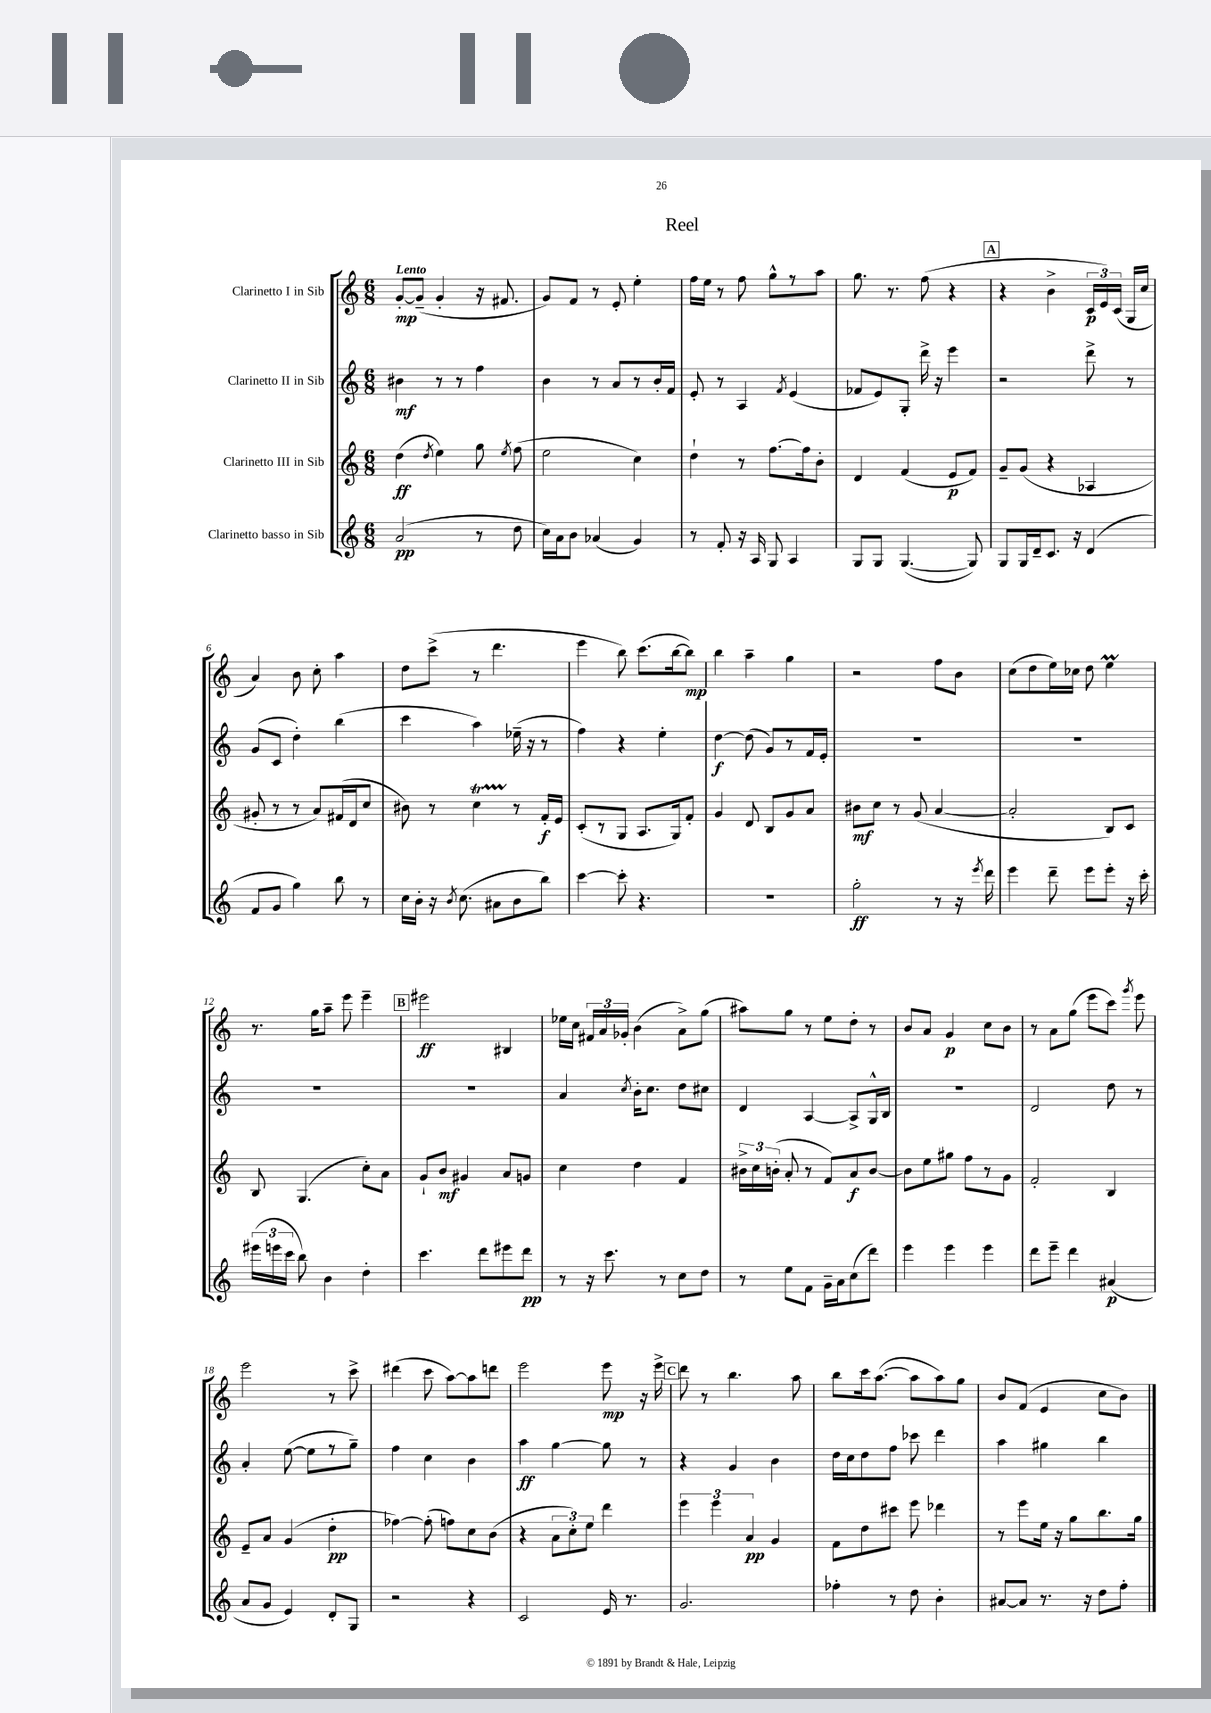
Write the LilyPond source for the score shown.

\header { title = "Reel" }
<<
\new StaffGroup <<
\new Staff = "s0" \with { instrumentName = "Clarinetto I in Sib" } {
    \clef treble \key c \major \numericTimeSignature \time 6/8 \tempo "Lento"
    \autoBeamOff g'8[~-.\mp g'8]--( g'4-. r16 fis'8. |
    g'8[) f'8] r8 e'8-. e''4-. |
    f''16[ e''16] r8 f''8 g''8[-^ r8 a''8] |
    g''8. r8. f''8( r4 |
    \mark \markup { \box "A" } r4 b'4-> \tuplet 3/2 { c'16[\p e'16) c'16]( } g16[ c''16] |
    a'4) b'8 c''8-. a''4 |
    d''8[ c'''8]->( r8 d'''4. |
    e'''4 b''8) c'''8.[( b''16~ b''8]\mp) |
    b''4 a''4-- g''4 |
    r2 f''8[ b'8] |
    c''8[( d''8 e''16) ces''16] d''8 e''4\prall |
    r8. g''16[ a''8]-- e'''8 e'''4-- |
    \mark \markup { \box "B" } eis'''2\ff bis4 |
    ees''16[ c''16] \tuplet 3/2 { fis'16[ a'16 ges'16]-. } b'4( a'8[->) g''8]( |
    ais''8[) g''8] r8 e''8[ d''8]-. r8 |
    b'8[ a'8] g'4\p c''8[ b'8] |
    r8 a'8[ g''8]( e'''8[ c'''8]) \acciaccatura { g'''8 } e'''8 |
    e'''2 r8 c'''8-> |
    dis'''4( c'''8 a''8[~) a''8 d'''8] |
    e'''2 e'''8\mp r16 e'''16-> |
    \mark \markup { \box "C" } d'''8 r8 b''4. a''8 |
    b''8[ c'''16 a''8.]~( a''8[ a''8) g''8] |
    b'8[ f'8]( e'4 c''8[ b'8]) \bar "|." |
}
\new Staff = "s1" \with { instrumentName = "Clarinetto II in Sib" } {
    \clef treble \key c \major \numericTimeSignature \time 6/8
    \autoBeamOff bis'4\mf r8 r8 f''4 |
    b'4 r8 a'8[ r8 b'16-. f'16] |
    e'8-. r8 a4 \acciaccatura { f'8 } e'4( |
    fes'8[ e'8) g8]-. d'''16-> r16 e'''4 |
    \mark \markup { \box "A" } r2 d'''8-> r8 |
    g'8[( c'8] d''4-.) b''4( |
    c'''4 a''4) ees''16--( r16 r8 |
    f''4) r4 e''4-. |
    d''4~\f d''8( g'8[) r8 f'16 e'16]-. |
    R2. |
    R2. |
    R2. |
    \mark \markup { \box "B" } R2. |
    a'4 \acciaccatura { c''8 } b'16[-. c''8.] d''8[ cis''8] |
    d'4 a4~ a8[-> g16-^ b16] |
    R2. |
    d'2 d''8 r8 |
    a'4-. e''8~( e''8[ r8 g''8]--) |
    f''4 c''4 b'4 |
    a''4\ff g''4~ g''8 r8 |
    \mark \markup { \box "C" } r4 g'4 b'4 |
    d''16[ c''16 d''8 f''8] ces'''8 d'''4 |
    a''4 gis''4 b''4 \bar "|." |
}
\new Staff = "s2" \with { instrumentName = "Clarinetto III in Sib" } {
    \clef treble \key c \major \numericTimeSignature \time 6/8
    \autoBeamOff d''4\ff( \acciaccatura { d''8 } e''4) g''8 \acciaccatura { e''8 } f''8( |
    e''2 c''4) |
    d''4-! r8 f''8.[~ f''16 b'8]-. |
    d'4 f'4( e'8[\p f'8]) |
    \mark \markup { \box "A" } g'8[-- g'8]( r4 aes4 |
    gis'8-. r8 r8 a'8[) fis'16( d'16 c''8] |
    bis'8) r8 c''4\startTrillSpan r8\stopTrillSpan f'16[-.\f e'16] |
    c'8[-.( r8 g8] a8.[ g16) f'8]-. |
    g'4 d'8 b8[ g'8 a'8] |
    bis'8[\mf c''8] r8 g'8( a'4~ |
    a'2-. b8[) c'8] |
    b8 g4.( c''8[-.) a'8] |
    \mark \markup { \box "B" } g'8[-! b'8]\mf gis'4 a'8[ g'8] |
    c''4 d''4 f'4 |
    \tuplet 3/2 { bis'16[-> c''16 b'16]-.( } a'8-. r8 f'8[) a'8\f b'8]~ |
    b'8[ e''8 gis''8] f''8[ r8 g'8] |
    f'2-. b4 |
    e'8[-- a'8] g'4( d''4-.\pp |
    fes''4~) fes''8-.( f''8[) c''8 b'8]( |
    r4 \tuplet 3/2 { a'8[ c''8-.) e''8] } d'''4 |
    \mark \markup { \box "C" } \tuplet 3/2 { e'''4 e'''4 a'4\pp } g'4 |
    f'8[ d''8 cis'''8] e'''8 des'''4 |
    r8 e'''8[ e''16] r16 g''8[ b''8. g''16] \bar "|." |
}
\new Staff = "s3" \with { instrumentName = "Clarinetto basso in Sib" } {
    \clef treble \key c \major \numericTimeSignature \time 6/8
    \autoBeamOff a'2\pp( r8 d''8 |
    c''16[) a'16 b'8] aes'4( g'4) |
    r8 f'8-. r16 a16 g8 a4 |
    g8[ g8] g4.~( g8) |
    \mark \markup { \box "A" } g8[ g16 d'16-- c'8.] r16 d'4( |
    f'8[ g'8] g''4) b''8 r8 |
    c''16[ b'16]-. r16 \acciaccatura { b'8 } c''8.( ais'8[ b'8 b''8]) |
    c'''4~ c'''8-. r4. |
    R2. |
    g''2-.\ff r8 r16 \acciaccatura { e'''8 } d'''16 |
    e'''4 d'''8-- e'''8[ e'''8]-. r16 c'''16-. |
    \tuplet 3/2 { eis'''16[( e'''16 c'''16] } b''8) b'4 d''4-. |
    \mark \markup { \box "B" } c'''4. d'''8[ eis'''8 d'''8]\pp |
    r8 r16 c'''8. r8 c''8[ d''8] |
    r8 e''8[ f'8] g'16[-- a'16 c''8( d'''8]) |
    e'''4 e'''4 e'''4 |
    d'''8[ e'''8]-- d'''4 ais'4\p( |
    a'8[ g'8] e'4) d'8[-. g8] |
    r2 r4 |
    c'2 e'16 r8. |
    \mark \markup { \box "C" } g'2. |
    fes''4-. r8 d''8 b'4-. |
    ais'8[~ ais'8] r8. r16 d''8[ f''8]-. \bar "|." |
}
>>
>>
